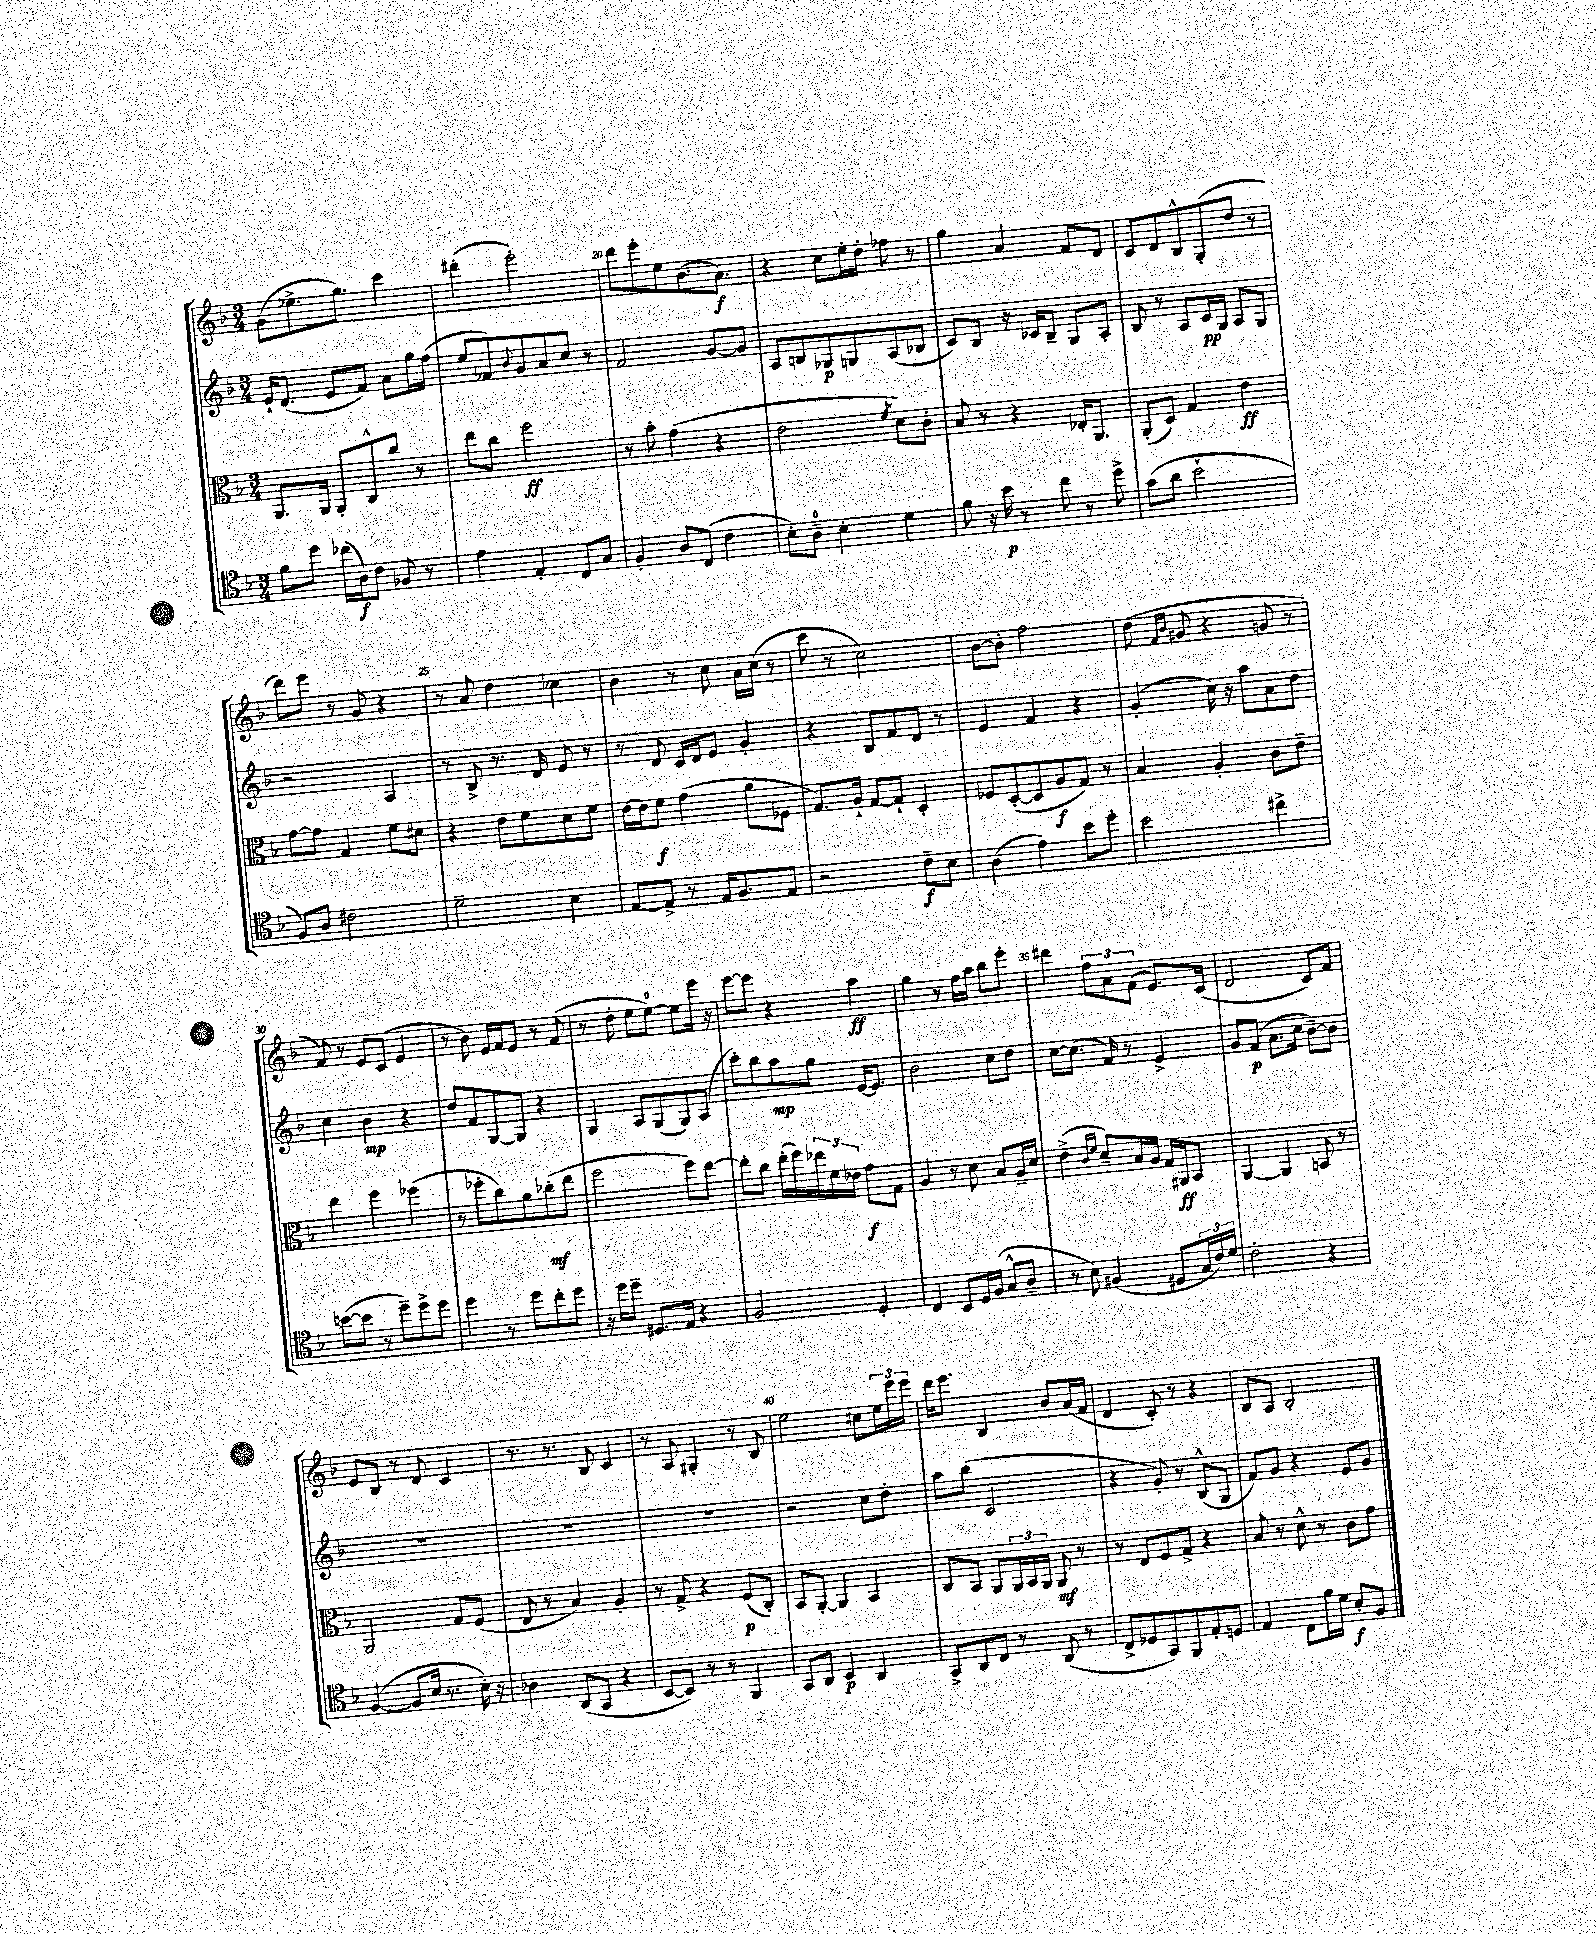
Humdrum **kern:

**kern	**kern	**kern	**kern
*staff4	*staff3	*staff2	*staff1
*clefC4	*clefC3	*clefG2	*clefG2
*k[b-]	*k[b-]	*k[b-]	*k[b-]
*M3/4	*M3/4	*M3/4	*M3/4
8f\L	8.AA/L	16e`/LK	(8g\L
.	.	(8.d/J	.
8dd\J	.	.	8.ee-^\
.	16AA/Jk	.	.
(16cc-\LL	8AA'/L	8e/L	.
16A\J)	.	.	8.gg\J)
8c\J	8C^^/	8f/J)	.
8F-/	8cc/J	8a\L	4ccc\
8r	8r	16gg\L	.
.	.	(16ff\JJ	.
=	=	=	=
4e\	8ee\L	8ee/L	(4ddd#'\
.	8cc\J	8f-/)	.
.	.	8qqb-/	.
4E'/	2ff\	8g/	2eee'\)
.	.	8a/	.
8C/L	.	8cc/J	.
8G/J	.	8r	.
=	=	=	=
4F'/	8r	2f/	8ddd\L
.	8b-'\	.	8eee'\
8A/L	(4g\	.	8ee\
(8C/J	.	.	(8.b-\
4c\	4r	[8g/L	.
.	.	.	8.a\J)
.	.	8g/]J	.
=	=	=	=
8B-'\L)	2e\	8A/L	4r
8A~\J	.	8B/	.
4B-'\	.	8G-/	8cc\L
.	.	8G/	16ee'\L
.	.	.	16dd'\JJ
.	8qf/	.	.
4d\	8d\L)	(8A/	8ff-\
.	8c'\J	8B-/J	8r
=	=	=	=
8f\	8B-/	8c/L)	4gg\
16r	8r	8B-/J	.
16b-\	.	.	.
8r	4r	16r	4a/
.	.	16c-/LK	.
8cc\	.	8B-~/J	.
8r	16E-'/LK	8G/L	8f/L
.	8.AA/J	.	.
8dd^\	.	8A'/J	8d/J
=	=	=	=
(8g\L	(8AA'/L	8B-/	8c/L
8a\J	8D/J)	8r	8d/
2b-`\	4G/	8A/L	8B-^^/
.	.	16c/L	(8G'/
.	.	16G/JJ	.
.	4e\	8A/L	8dd/J
.	.	8G/J	8r
=	=	=	=
8F/L)	[8g\L	2r	8ddd\L)
8A/J	8g\]J	.	8eee\J
2c#\	4G/	.	8r
.	.	.	8g/
.	8f\L	4A/	4r
.	8d#\J	.	.
=	=	=	=
2d~\	4r	8r	8r
.	.	8B-^/	8a/
.	8e\L	8.r	4dd\
.	8f\	.	.
.	.	16d/	.
4B-\	8d\	8e/	4cc-\
.	8f\J	8r	.
=	=	=	=
[8E/L	[16e\LL	8r	4b-\
.	16e\]J	.	.
8E^/]J	8f\J	8d/	.
8r	(4g\	16c/LL	8r
.	.	16d/J	.
16E/LK	.	8e/J	8cc\
8.F/	.	.	.
.	8a\L	4g'/	16a\LL
.	.	.	(16cc\JJ
8E/J	8F-\J	.	8r
=	=	=	=
2r	8.G/L)	4r	8ccc\
.	.	.	8r
.	16A`/Jk	.	.
.	[8G/L	8B-/L	2cc\)
.	8G`/]J	8f/	.
8c~\L	4D'/	8d/J	.
8B-\J	.	8r	.
=	=	=	=
(4A\	8F-/L	4e/	[8b-\L
.	([8D'/	.	8b-'\]J
4e\)	8D/]	4f/	2ff\
.	8A/	.	.
8b-\L	8G/J)	4r	.
8dd'\J	8r	.	.
=	=	=	=
2b-\	4B-/	(4g'/	(8dd\
.	.	.	16qqf/LL
.	.	.	16qqb-/JJ
.	.	.	8g#/
.	4A'/	16cc\)	4r
.	.	16r	.
.	.	8aa\L	.
4cc#^\	8c\L	8a\	8g/
.	8e~\J	8dd\J	8r
=	=	=	=
([8b\L	4ee\	4cc\	8f/)
8b\]J	.	.	8r
8r	4ff\	4b-\	8e/L
8dd~\L)	.	.	(8c/J
8dd^\	(4ff-\	4r	4e/
8dd\J	.	.	.
=	=	=	=
4dd\	8r	8dd/L	8r
.	8ff-'\L	8f/	8b-\)
8r	8cc\)	[8G/	16e/LL
.	.	.	16f/J
8dd\L	8a\	8G/]J	8e/J
8cc'\	(8cc-'\	4r	8r
8dd\J	8ee\J	.	(8f/
=	=	=	=
16r	2ff\	4G/	8r
16dd\LK	.	.	.
8dd~\J	.	.	8dd'\
8.D#/L	.	8A/L	8ee\L
.	.	(8G/	[8ee\J)
16E/Jk	.	.	.
4r	8ff\L)	8G/)	8ee\]L
.	[8ee\J	(8A/J	16eee\Jk
.	.	.	16r
=	=	=	=
2F/	8ee'\]L	8ccc'\L)	[8eee\L
.	8cc\J	8bb-\	8eee\]J
.	(16ee'\LL	8aa\	4r
.	16ff\)	.	.
.	24ee-\	8gg\J	.
.	24f\	.	.
.	24e-\JJ	.	.
4D'/	8g\L	[16e/LK	4aa\
.	.	8.e/]J	.
.	8G\J	.	.
=	=	=	=
4C/	4A/	2b-\	4gg\
8BB-/L	8r	.	8r
16D/L	8d\	.	16ff\LL
(16F/JJ	.	.	16aa\JJ
8G^^/L	8B-/L	8cc\L	8bb-\L
8A~/J	16A~/L	8dd\J	8eee'\J
.	16d/JJ	.	.
=	=	=	=
8r	(4e^\	[8cc\L	4ddd#\
8B-\)	.	(8.cc\]J	.
.	16qqc/LL	.	.
.	16qqf/JJ	.	.
(4F#/	8d~/L)	.	12ff\L
.	.	16f/)	.
.	.	.	12a\
.	16B-/L	8r	.
.	.	.	(12f\J
.	16A/JJ	.	.
8D#/L	16G/LL	4e^/	8.e/L)
.	16AA#/J	.	.
24G/L	8BB-/J	.	.
24c/)	.	.	.
.	.	.	(16c/Jk
24d/JJ	.	.	.
=	=	=	=
2c'\	[4AA/	8g/L	2d/
.	.	(8f/J	.
.	4AA/]	8.a\L	.
.	.	16cc\Jk	.
4r	8BB/	[8b-~\L)	8c/L)
.	8r	8b-\]J	8f/J
=	=	=	=
([4F/	2AA/	2.r	8e/L
.	.	.	8B-/J
8F/]L	.	.	8r
16B-/Jk	.	.	8d/
8.r	.	.	.
.	8G/L	.	4c/
16B-'\)	(8F/J	.	.
16r	.	.	.
=	=	=	=
4A-\	8E/	2.r	8.r
.	8r	.	.
.	.	.	8.r
(8AA/L	4B-/)	.	.
8GG/J	.	.	8B-/
4r	4A'/	.	4c/
=	=	=	=
[8BB-/L	8r	2.r	8r
8BB-/]J)	8G^/	.	8A/
8r	4r	.	4G#'/
8r	.	.	.
4FF/	(8F/L	.	8r
.	8C'/J)	.	8B-/
=	=	=	=
8GG/L	8BB-/L	2r	2ee\
8AA/J	[8AA'/J	.	.
4BB-/	4AA/]	.	.
4AA/	4BB-/	8cc\L	8cc#\L
.	.	8dd'\J	24ee\L
.	.	.	24eee\
.	.	.	24eee\JJ
=	=	=	=
8GG^/L	8C/L	8aa\L	16ddd\LK
.	.	.	8.eee\J
8AA/	8BB-/J	(8bb-\J	.
8C/J	8AA/L	2c/	4B-/
8r	24AA/L	.	.
.	24BB-/	.	.
.	24AA/JJ	.	.
(8AA/	8AA/	.	8b-/L
8r	8r	.	(16a/L
.	.	.	16f/JJ
=	=	=	=
8C^/L	8r	4r	4d/
8D-/	8E/L	.	.
8GG/)	8F/	8g'/)	8c'/)
8FF/	8G^/J	8r	8r
8E'/	4r	(8B-^^/L	4r
8D/J	.	8G/J	.
=	=	=	=
4E/	8B-/	8f/L)	8B-/L
.	8r	8g/J	8A/J
8C\L	8d^^\	4r	2B-'/
16f\L	8r	.	.
16d\JJ	.	.	.
8B-'/L	8c\L	8e/L	.
8F/J	8g\J	8g/J	.
==	==	==	==
*-	*-	*-	*-
